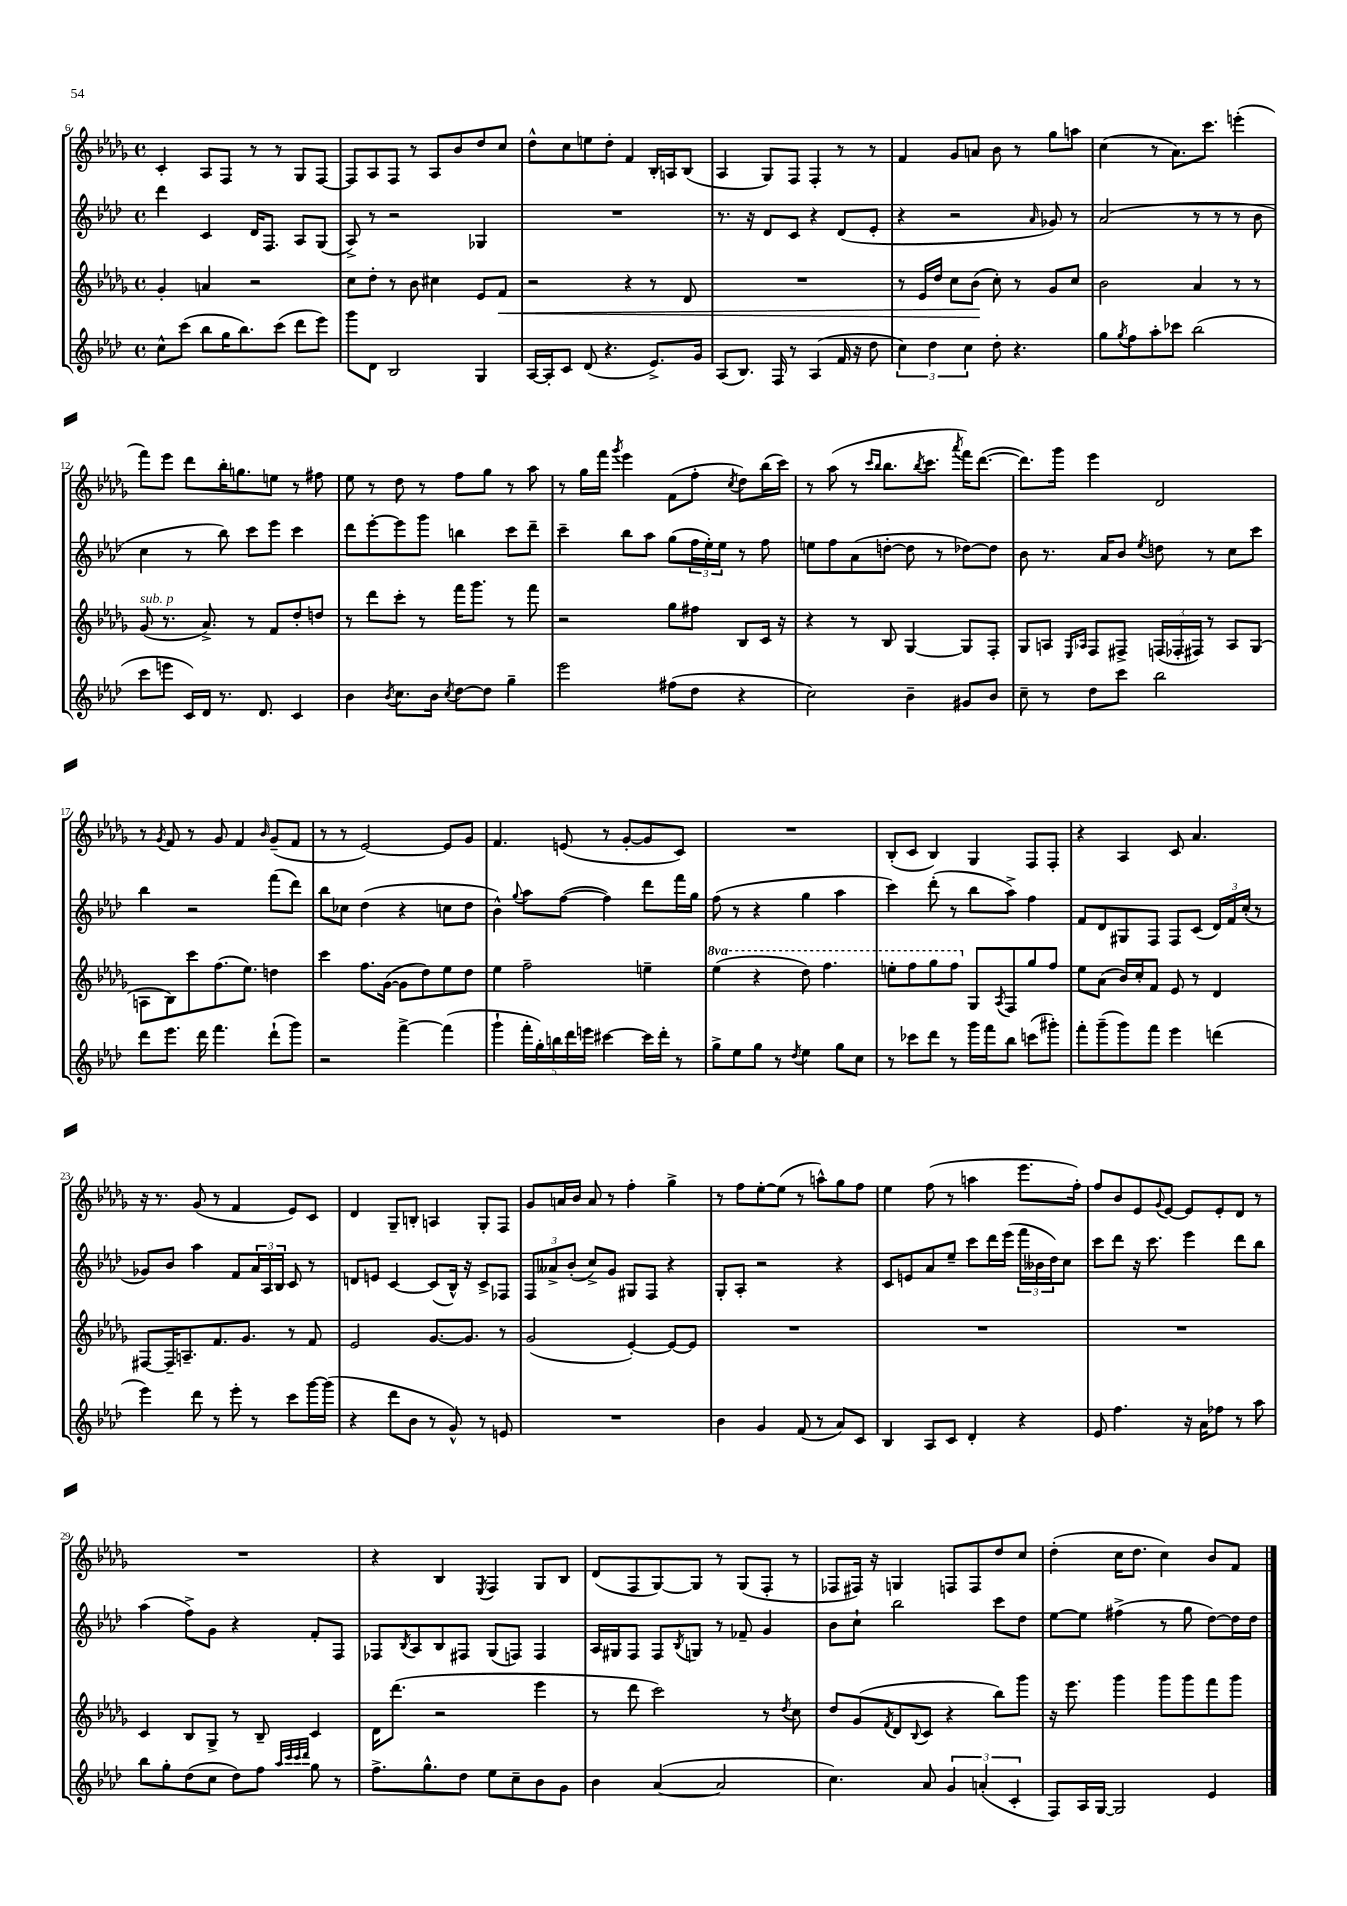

**kern	**kern	**kern	**kern
*staff4	*staff3	*staff2	*staff1
*clefG2	*clefG2	*clefG2	*clefG2
*k[b-e-a-d-]	*k[b-e-a-d-g-]	*k[b-e-a-d-]	*k[b-e-a-d-g-]
*M4/4	*M4/4	*M4/4	*M4/4
*met(c)	*met(c)	*met(c)	*met(c)
8cc^^\L	4g-'/	4ddd-\	4c'/
(8ccc\J	.	.	.
8bb-\L	4a/	4c/	8A-/L
16gg\K	.	.	8F/J
8.bb-\)	.	.	.
.	2r	16d-/LK	8r
.	.	8.F/J	.
(8ccc\J	.	.	8r
8ddd-\L	.	8A-/L	8G-/L
8eee-\J)	.	(8G/J	[8F/J
=	=	=	=
8ggg\L	8cc\L	8A-^/)	8F/]L
8d-\J	8dd-'\J	8r	8A-/
2B-/	8r	2r	8F/J
.	8b-\	.	8r
.	4cc#\	.	8A-/L
.	.	.	8b-/
4G/	8e-/L	4G-/	8dd-/
.	8f/J	.	8cc/J
=	=	=	=
[16A-/LL	2r	1r	8dd-^^\L
16A-'/]J	.	.	.
8c/J	.	.	8cc\
(8d-/	.	.	8ee\
4.r	.	.	8dd-'\J
.	4r	.	4f/
8.e-^/L)	8r	.	16B-'/LL
.	.	.	16A/J
.	8d-/	.	(8B-/J
16g/Jk	.	.	.
=	=	=	=
(8A-/L	1r	8.r	4A-/
8.B-/J)	.	.	.
.	.	16r	.
.	.	8d-/L	8G-/L)
16F/	.	.	.
8r	.	8c/J	8F/J
(4A-/	.	4r	4F'/
16f/	.	(8d-/L	8r
16r	.	.	.
8dd-\	.	8e-'/J	8r
=	=	=	=
6cc\)	8r	4r	4f/
.	16e-/LL	.	.
6dd-\	.	.	.
.	16dd-/JJ	.	.
.	8cc\L	2r	8g-/L
6cc\	.	.	.
.	(8b-\J	.	8a/J
8dd-'\	8cc'\)	.	8b-\
4.r	8r	.	8r
.	.	16qqa-/	.
.	8g-/L	8g-/)	8gg-\L
.	8cc/J	8r	8aa\J
=	=	=	=
8gg\L	2b-\	(2a-/	(4cc\
8qgg/	.	.	.
8ff\	.	.	.
8aa-'\	.	.	8r
8ccc-\J	.	.	8.a-\L)
(2bb-\	4a-/	8r	.
.	.	.	8.ccc\J
.	.	8r	.
.	8r	8r	(4eee'\
.	8r	8b-\	.
=	=	=	=
8ccc\L	(8g-/	4cc\	8fff\L)
8eee\J	8.r	.	8eee-\J
16c/LL)	.	8r	8ddd-\L
16d-/JJ	8.a-^/)	.	.
8.r	.	8bb-\)	16bb-'\K
.	.	.	8.gg\
.	8r	8ccc\L	.
8.d-/	.	.	.
.	8f/L	8eee-\J	8ee\J
4c/	8dd-'/	4ccc\	8r
.	8dd/J	.	8ff#\
=	=	=	=
4b-\	8r	8ddd-\L	8ee-\
.	8ddd-\L	[8eee-'\	8r
8qb-/	.	.	.
8.cc\L	8ccc'\J	8eee-\]	8dd-\
.	8r	8ggg\J	8r
16b-\Jk	.	.	.
8qcc/	.	.	.
[8dd-\L	16fff\LK	4bb\	8ff\L
.	8.ggg-\J	.	.
8dd-\]J	.	.	8gg-\J
4gg~\	8r	8ccc\L	8r
.	8fff\	8ddd-~\J	8aa-\
=	=	=	=
2eee-\	2r	4ccc~\	8r
.	.	.	16gg-\LL
.	.	.	16fff\JJ
.	.	.	8qggg-/
.	.	8bb-\L	4eee-\
.	.	8aa-\J	.
(8ff#\L	8gg-\L	(8gg\L	(8f\L
8dd-\J	8ff#\J	24ff\L	8ff'\J
.	.	24ee-'\)	.
.	.	24ee-\JJ	.
.	.	.	8qcc/
4r	8B-/L	8r	8dd-\L)
.	16c/Jk	8ff\	(16bb-\L
.	16r	.	16ccc\JJ)
=	=	=	=
2cc\)	4r	8ee\L	8r
.	.	8ff\	(8aa-\
.	8r	(8a-\	8r
.	.	.	16qqccc/LL
.	.	.	16qqbb-/JJ
.	8B-/	[8dd'\J	8.bb-\L
4b-~\	[4G-/	8dd\]	.
.	.	.	8qbb-/
.	.	.	8.ccc\J
.	.	8r	.
.	.	.	8qaaa-/
8g#/L	8G-/]L	[8dd-\L)	16fff\LK)
.	.	.	([8.ddd-\J
8b-/J	8F'/J	8dd-\]J	.
=	=	=	=
8cc~\	8G-/L	8b-\	8.ddd-\]L)
8r	8A/J	8.r	.
.	.	.	16ggg-\Jk
.	16qqE-/LL	.	.
.	16qqA-/JJ	.	.
8dd-\L	8F/L	.	4eee-\
.	.	16a-/LK	.
8ccc\J	8F#^/J	8b-/J	.
.	.	8qee-/	.
2bb-\	(24F/LL	8dd\	2d-/
.	24F-'/	.	.
.	24F#/JJ)	.	.
.	8r	8r	.
.	8A-/L	8cc\L	.
.	(8G-/J	8ccc\J	.
=	=	=	=
8ddd-\L	8A\L	4bb-\	8r
.	.	.	8qg-/
8.eee-\J	8B-\)	.	8f/
.	8ccc\	2r	8r
16ddd-\	.	.	.
4.fff\	(8.ff\	.	8g-/
.	.	.	4f/
.	8.ee-\J)	.	.
.	.	.	16qqb-/
(8ddd-`\L	4dd\	(8fff\L	(8g-~/L
8ggg\J)	.	8ddd-\J)	8f/J
=	=	=	=
2r	4ccc\	8bb-\L	8r
.	.	8cc-\J	8r
.	8.ff\L	(4dd-\	[2e-/)
.	([16g-\Jk	.	.
[4fff^\	8g-\]L	4r	.
.	8dd-\)	.	.
(4fff\]	8ee-\	8cc\L	8e-/]L
.	8dd-\J	8dd-\J	8g-/J
=	=	=	=
4ggg`\	4ee-\	4b-^^\)	4.f/
.	.	8qqgg/	.
20fff'\LL	2ff~\	8aa-\L	.
20gg'\)	.	.	.
20bb\	.	.	.
.	.	([8ff\J	(8e/
20ddd-\	.	.	.
20eee\JJ	.	.	.
[4ccc#\	.	4ff\])	8r
.	.	.	[8g-'/L
16ccc#\]LL	4ee~\	8ddd-\L	8g-/]
16ddd-'\JJ	.	.	.
8r	.	16fff\L	8c/J)
.	.	16gg\JJ	.
=	=	=	=
8gg^\L	(4eee-\	(8ff\	1r
8ee-\	.	8r	.
8gg\J	4r	4r	.
8r	.	.	.
8qdd-/	.	.	.
4ee-\	8ddd-\)	4gg\	.
.	4.fff\	.	.
8gg\L	.	4aa-\	.
8cc\J	.	.	.
=	=	=	=
8r	8eee'\L	4ccc\)	(8B-'/L
8ccc-\L	8fff\	.	8c/J
8ddd-\J	8ggg-\	(8ddd-'\	4B-/)
8r	8fff\J	8r	.
16ggg\LL	8G-/L	8bb-\L	4G-/
16fff\J	.	.	.
.	8qA-/	.	.
8bb-\J	8F/	8aa-^\J)	.
(8ccc\L	8gg-/	4ff\	8F/L
8ggg#'\J)	8ff/J	.	8F'/J
=	=	=	=
8fff'\L	8ee-\L	8f/L	4r
(8ggg~\	(8a-\J	8d-/	.
8ggg\)	16b-/LL)	8G#/	4A-/
.	16cc'/J	.	.
8fff\J	8f/J	8F/J	.
4eee-\	8e-/	8F/L	8c/
.	8r	(8c/J	4.a-/
(4ddd\	4d-/	24d-/LL)	.
.	.	24f/	.
.	.	(24cc'/JJ	.
.	.	8r	.
=	=	=	=
4eee-\)	[8F#/L	8g-/L)	16r
.	.	.	8.r
.	16F#~/]K	8b-/J	.
.	8.A~/	.	.
8ddd-\	.	4aa-\	(8g-/
8r	8.f/	.	8r
8eee-'\	.	8f/L	4f/
.	8.g-/J	.	.
8r	.	24a-/L	.
.	.	24A-/	.
.	.	24B-/JJ	.
8ccc\L	8r	8c/	8e-/L)
[16ggg\L	8f/	8r	8c/J
(16ggg\]JJ	.	.	.
=	=	=	=
4r	2e-/	8d/L	4d-/
.	.	8e/J	.
8ddd-\L	.	[4c/	8G-~/L
8b-\J	.	.	8B'/J
8r	[8.g-/L	(8c/]L	4A/
8g^^/)	.	16B-^^/Jk)	.
.	8.g-/]J	16r	.
8r	.	8c^/L	8G-'/L
8e/	8r	8F-/J	8F/J
=	=	=	=
1r	(2g-/	12F/L	8g-/L
.	.	12a--^/	.
.	.	.	16a/L
.	.	(12b-'/J	.
.	.	.	16b-/JJ
.	.	8cc^/L)	8a/
.	.	8g/J	8r
.	[4e-'/)	8G#/L	4ff'\
.	.	8F/J	.
.	8e-/_L	4r	4gg-^\
.	8e-/]J	.	.
=	=	=	=
4b-\	1r	8G'/L	8r
.	.	8A-'/J	8ff\L
4g/	.	2r	[8ee-'\
.	.	.	(8ee-\]J
(8f/	.	.	8r
8r	.	.	8aa^^\L)
8a-/L)	.	4r	8gg-\
8c/J	.	.	8ff\J
=	=	=	=
4B-/	1r	8c/L	4ee-\
.	.	8e/	.
8A-/L	.	8a-/	(8ff\
8c/J	.	8ee-~/J	8r
4d-'/	.	8ccc\L	4aa\
.	.	16ddd-\L	.
.	.	(16eee-\JJ	.
4r	.	24fff\LL	8.eee-\L
.	.	24b--\	.
.	.	24dd-\J)	.
.	.	8cc\J	.
.	.	.	16ff'\Jk)
=	=	=	=
8e-/	1r	8ccc\L	8ff/L
4.ff\	.	8ddd-\J	8b-/
.	.	16r	8e-/
.	.	8.ccc\	.
.	.	.	8qqg-/
.	.	.	[8e-/J
16r	.	4eee-\	8e-/]L
16a-\LK	.	.	.
8ff-\J	.	.	8e-'/
8r	.	8ddd-\L	8d-/J
8aa-\	.	8bb-\J	8r
=	=	=	=
8bb-\L	4c/	(4aa-\	1r
8gg'\	.	.	.
(8dd-\	8B-/L	8ff^\L)	.
8cc\J	8G-^/J	8g\J	.
8dd-\L)	8r	4r	.
8ff\J	8B-~/	.	.
32qqaa-/LLL	.	.	.
32qqccc/	.	.	.
32qqccc/	.	.	.
32qqddd-/JJJ	.	.	.
8gg\	4c/	8f'/L	.
8r	.	8F/J	.
=	=	=	=
8.ff^\L	16d-\LK	8F-/L	4r
.	(8.ddd-\J	.	.
.	.	8qB-/	.
.	.	8A-/	.
8.gg^^\	.	.	.
.	2r	8B-/	4B-/
8dd-\J	.	8F#/J	.
.	.	.	8qE-/
8ee-\L	.	(8G/L	4F/
8cc~\	.	8F/J)	.
8b-\	4eee-\	4F/	8G-/L
8g\J	.	.	8B-/J
=	=	=	=
4b-\	8r	16A-/LL	(8d-/L
.	.	16G#/J	.
.	8ddd-\	8F/J	8F/
([4a-/	2ccc\)	8F/L	[8G-/)
.	.	8qB-/	.
.	.	8G/J	8G-/]J
2a-/]	.	8r	8r
.	.	8f-~/	(8G-/L
.	8r	4g/	8F'/J
.	8qdd-/	.	.
.	8cc\	.	8r
=	=	=	=
4.cc\)	8dd-/L	8b-\L	8F-/L
.	(8g-/	8cc`\J	16F#/Jk)
.	.	.	16r
.	8qf/	.	.
.	8d-/	2bb-\	4G/
.	8qqB-/	.	.
8a-/	8c/J	.	.
6g/	4r	.	8F/L
.	.	.	8F/
(6a'/	.	.	.
.	8bb-\L)	8ccc\L	8dd-/
6c'/	.	.	.
.	8ggg-\J	8dd-\J	8cc/J
=	=	=	=
8F/L)	16r	[8ee-\L	(4dd-'\
.	8.eee-\	.	.
16A-/L	.	8ee-\]J	.
[16G/JJ	.	.	.
2G/]	4ggg-\	(4ff#^\	16cc\LK
.	.	.	8.dd-\J
.	8ggg-\L	8r	4cc\)
.	8ggg-\	8gg\	.
4e-/	8fff\	[8dd-\L)	8b-/L
.	8ggg-\J	16dd-\]L	8f/J
.	.	16dd-\JJ	.
==	==	==	==
*-	*-	*-	*-
